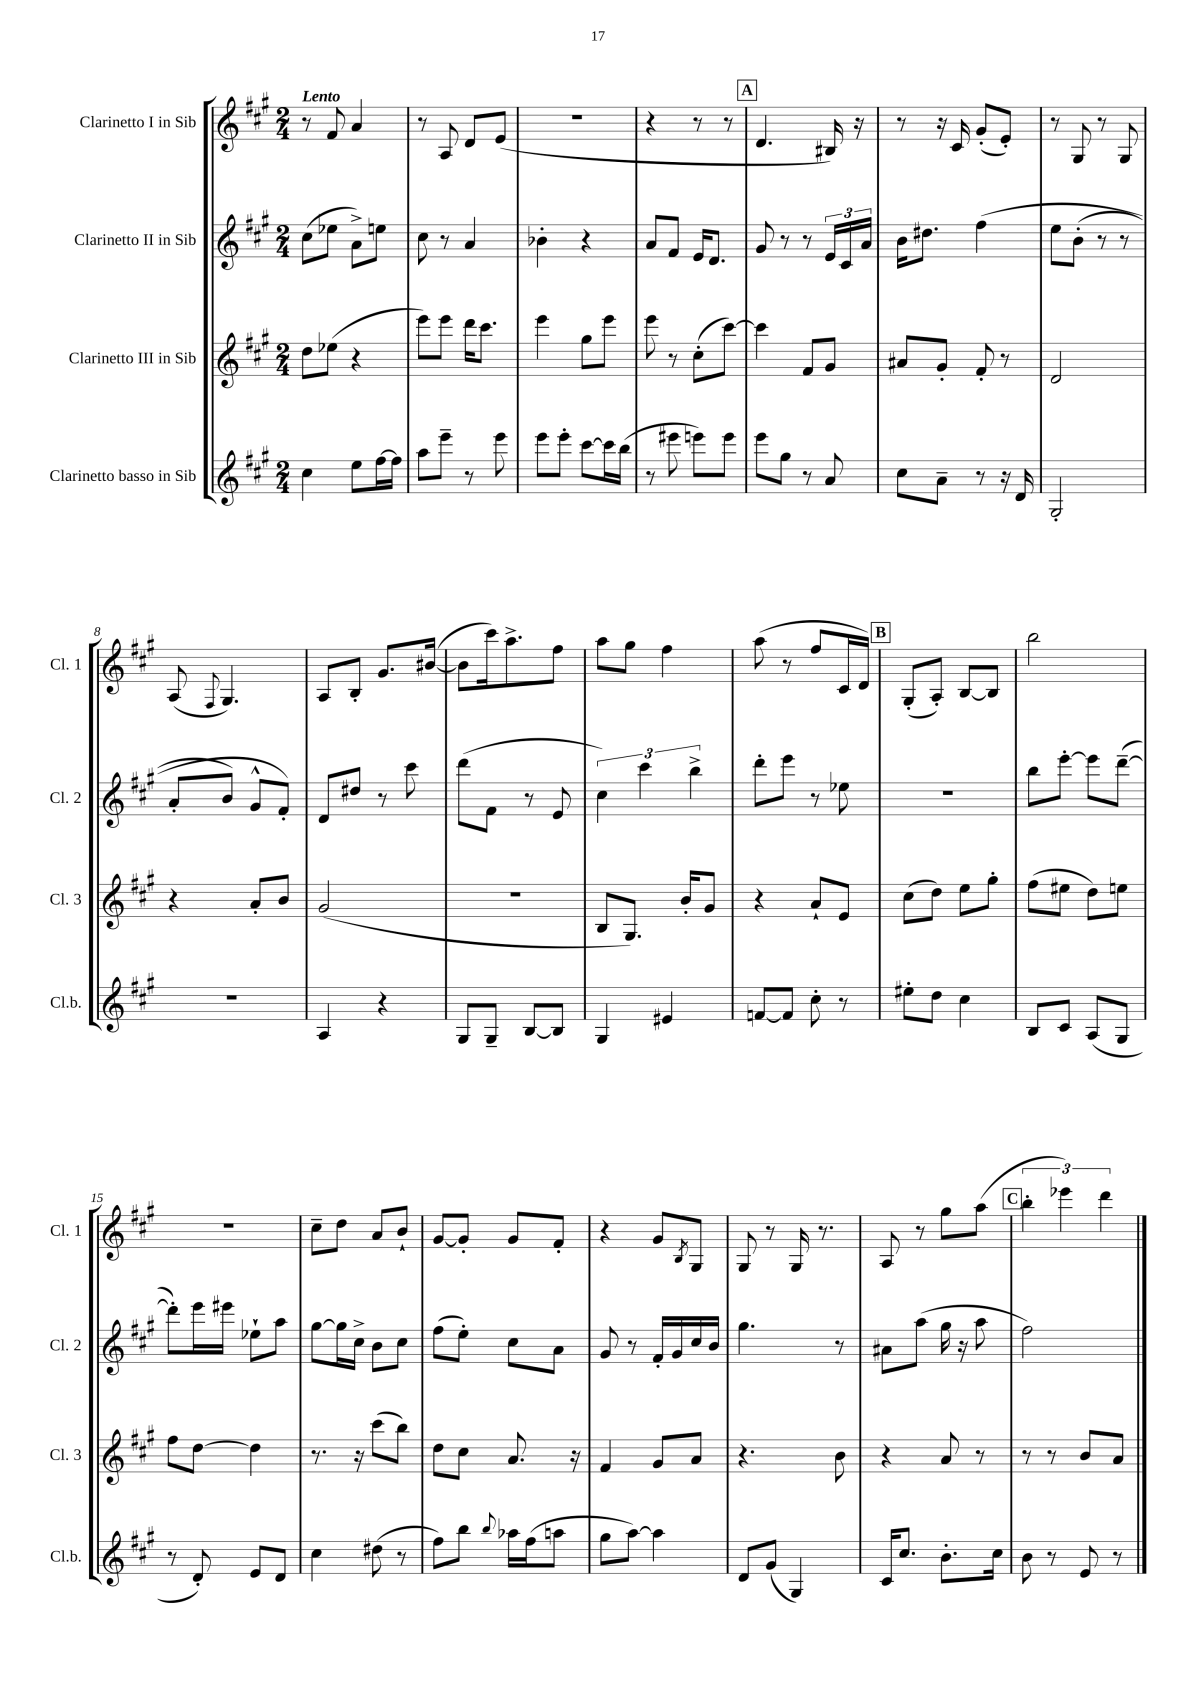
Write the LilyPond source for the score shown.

<<
\new StaffGroup <<
\new Staff = "s0" \with { instrumentName = "Clarinetto I in Sib" shortInstrumentName = "Cl. 1" } {
    \clef treble \key a \major \numericTimeSignature \time 2/4 \tempo "Lento"
    r8 fis'8 a'4 |
    r8 a8 d'8 e'8( |
    R2 |
    r4 r8 r8 |
    \mark \markup { \box "A" } d'4. bis16) r16 |
    r8 r16 cis'16 gis'8-.( e'8-.) |
    r8 gis8 r8 gis8 |
    a8( \appoggiatura { fis8 } gis4.) |
    a8 b8-. gis'8. bis'16~( |
    bis'8 cis'''16) a''8.-> fis''8 |
    a''8 gis''8 fis''4 |
    a''8( r8 fis''8 cis'16 d'16) |
    \mark \markup { \box "B" } gis8-.( a8-.) b8~ b8 |
    b''2 |
    R2 |
    cis''8-- d''8 a'8 b'8-! |
    gis'8~ gis'8-. gis'8 fis'8-. |
    r4 gis'8 \acciaccatura { b8 } gis8 |
    gis8 r8 gis16 r8. |
    a8 r8 gis''8 a''8( |
    \mark \markup { \box "C" } \tuplet 3/2 { b''4-. ees'''4) d'''4 } \bar "|." |
}
\new Staff = "s1" \with { instrumentName = "Clarinetto II in Sib" shortInstrumentName = "Cl. 2" } {
    \clef treble \key a \major \numericTimeSignature \time 2/4
    cis''8( ees''8 a'8->) e''8 |
    cis''8 r8 a'4 |
    bes'4-. r4 |
    a'8 fis'8 e'16 d'8. |
    \mark \markup { \box "A" } gis'8 r8 r8 \tuplet 3/2 { e'16 cis'16 a'16 } |
    b'16 dis''8. fis''4\( |
    e''8 b'8-.( r8 r8 |
    a'8-. b'8) gis'8-^ fis'8-.\) |
    d'8 dis''8 r8 cis'''8 |
    d'''8( fis'8 r8 e'8 |
    \tuplet 3/2 { cis''4) cis'''4 b''4-> } |
    d'''8-. e'''8 r8 ees''8 |
    \mark \markup { \box "B" } R2 |
    b''8 e'''8~-. e'''8 d'''8~--( |
    d'''8-.) e'''16 eis'''16 ees''8-! a''8 |
    gis''8~ gis''16 cis''16-> b'8 cis''8 |
    fis''8( e''8-.) cis''8 a'8 |
    gis'8 r8 fis'16-. gis'16 cis''16 b'16 |
    gis''4. r8 |
    ais'8 a''8( gis''16 r16 a''8 |
    \mark \markup { \box "C" } fis''2) \bar "|." |
}
\new Staff = "s2" \with { instrumentName = "Clarinetto III in Sib" shortInstrumentName = "Cl. 3" } {
    \clef treble \key a \major \numericTimeSignature \time 2/4
    d''8 ees''8( r4 |
    e'''8) e'''8 d'''16 cis'''8. |
    e'''4 gis''8 e'''8 |
    e'''8 r8 cis''8-.( cis'''8~) |
    \mark \markup { \box "A" } cis'''4 fis'8 gis'8 |
    ais'8 gis'8-. fis'8-. r8 |
    d'2 |
    r4 a'8-. b'8 |
    gis'2( |
    r2 |
    b8 gis8.) b'16-. gis'8 |
    r4 a'8-! e'8 |
    \mark \markup { \box "B" } cis''8( d''8) e''8 gis''8-. |
    fis''8( eis''8 d''8) e''8 |
    fis''8 d''8~ d''4 |
    r8. r16 cis'''8( b''8) |
    d''8 cis''8 a'8. r16 |
    fis'4 gis'8 a'8 |
    r4. b'8 |
    r4 a'8 r8 |
    \mark \markup { \box "C" } r8 r8 b'8 a'8 \bar "|." |
}
\new Staff = "s3" \with { instrumentName = "Clarinetto basso in Sib" shortInstrumentName = "Cl.b." } {
    \clef treble \key a \major \numericTimeSignature \time 2/4
    cis''4 e''8 fis''16~ fis''16 |
    a''8 e'''8-- r8 e'''8 |
    e'''8 e'''8-. cis'''8~ cis'''16 b''16( |
    r8 eis'''8 e'''8) e'''8 |
    \mark \markup { \box "A" } e'''8 gis''8 r8 a'8 |
    cis''8 a'8-- r8 r16 d'16 |
    gis2-. |
    r2 |
    a4 r4 |
    gis8 gis8-- b8~ b8 |
    gis4 eis'4 |
    f'8~ f'8 cis''8-. r8 |
    \mark \markup { \box "B" } eis''8-. d''8 cis''4 |
    b8 cis'8 a8( gis8 |
    r8 d'8-.) e'8 d'8 |
    cis''4 dis''8( r8 |
    fis''8) b''8 \appoggiatura { b''8 } aes''16 fis''16( a''8 |
    gis''8 a''8~) a''4 |
    d'8 gis'8( gis4) |
    cis'16 cis''8. b'8.-. cis''16 |
    \mark \markup { \box "C" } b'8 r8 e'8 r8 \bar "|." |
}
>>
>>
